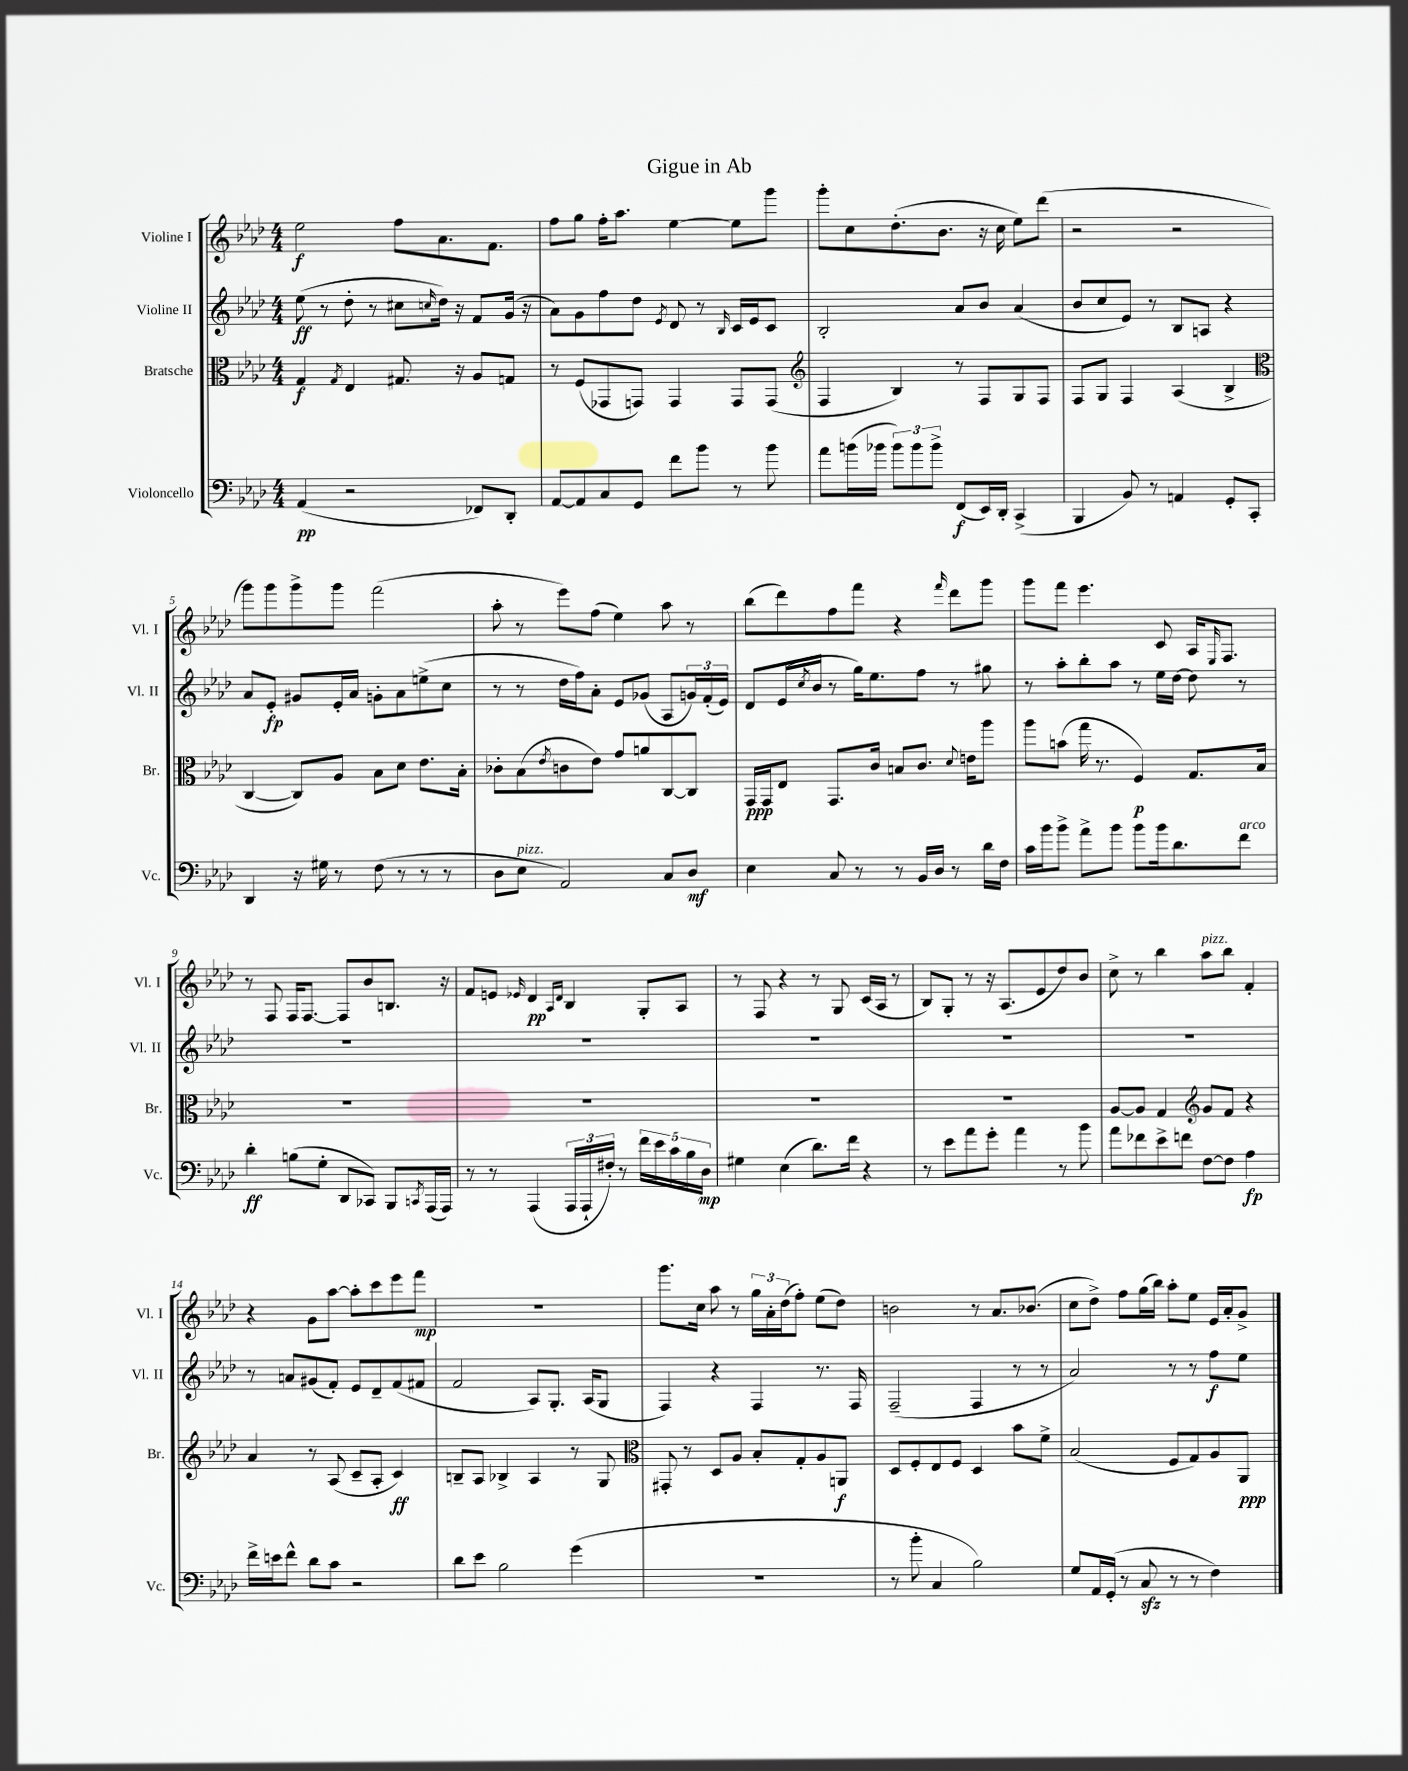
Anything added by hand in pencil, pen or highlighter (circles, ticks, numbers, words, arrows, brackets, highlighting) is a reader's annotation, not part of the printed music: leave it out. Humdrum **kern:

**kern	**kern	**kern	**kern
*staff4	*staff3	*staff2	*staff1
*clefF4	*clefC3	*clefG2	*clefG2
*k[b-e-a-d-]	*k[b-e-a-d-]	*k[b-e-a-d-]	*k[b-e-a-d-]
*M4/4	*M4/4	*M4/4	*M4/4
(4AA-	4G	(8ee-	2ee-
.	.	8r	.
.	8qG	.	.
2r	4E-	8dd-'	.
.	.	8r	.
.	8.G#	8cc#	8ff
.	.	16qqcc	.
.	.	16dd-)	8.a-
.	16r	16r	.
8FF-)	8A-	8f	.
.	.	.	8.f
8DD-'	8G	(16g	.
.	.	16r	.
=	=	=	=
[8AA-	8r	8a-)	8ff
8AA-]	(8F	8g	8gg
8C	8GG-	8ff	16ff'
.	.	.	8.aa-
8GG	8GG)	8dd-	.
.	.	8qe-	.
8f	4GG	8d-	[4ee-
8b-	.	8r	.
.	.	16qqB-	.
8r	8GG	16c	8ee-]
.	.	16e-	.
8b-	(8GG	8c	8ggg
=	=	=	=
*	*clefG2	*	*
8a-	4F	2B-'	8ggg'
(16b	.	.	8cc
16b-	.	.	.
12b-)	4B-)	.	(8.dd-'
12b-	.	.	.
12b-^	.	.	.
.	.	.	8.b-
(8FF	8r	8a-	.
16EE-)	8F	8b-	16r
16DD-'	.	.	16cc
(4CC^	8G	(4a-	8ee-)
.	8F	.	(8ddd-
=	=	=	=
4BBB-	8F	8b-	2r
.	8G	8cc	.
8BB-)	4F	8e-)	.
8r	.	8r	.
4AA	(4A-	8B-	2r
.	.	8A	.
8GG'	4B-^	4r	.
8CC'	.	.	.
=	=	=	=
*	*clefC3	*	*
4DD-	[4C	8a-	8ggg)
.	.	8e-'	8ggg
16r	8C])	8g#	8ggg^
16G#	.	.	.
8r	8A-	16e-'	8ggg
.	.	16a-	.
(8F	8B-	8g'	(2fff
8r	8d-	8a-	.
8r	8.e-	(8ee^	.
8r	.	8cc	.
.	16B-'	.	.
=	=	=	=
8D-	8c-'	8r	8aa-'
8E-	(8B-	8r	8r
.	8qe-	.	.
2AA-)	8c	16dd-	8eee-)
.	.	16ff)	.
.	8e-)	8a-'	(8ff
.	8g	8e-	4ee-)
.	8a	(8g-	.
8C	[8C	8A-	8aa-
8D-	8C]	24g)	8r
.	.	(24f'	.
.	.	24e-)	.
=	=	=	=
4E-	16GG	8d-	(8bb-
.	16GG	.	.
.	8E-	(16e-	8ddd-)
.	.	8qcc	.
.	.	16b-	.
8C	8.GG	8r	8ff
8r	.	16gg)	8fff
.	16c	8.ee-	.
8r	8B	.	4r
16BB-	8.c	8ff	.
16D-	.	.	.
.	.	.	16qqfff
8r	.	8r	8ddd-
.	8qqd-	.	.
.	16e	.	.
16d-	8aa-	8gg#	8ggg
16F	.	.	.
=	=	=	=
16c	8aa-	8r	8ggg
16b-	.	.	.
8b-^	(8b	8aa-'	8fff
8a-^	16gg	8bb-'	4.eee-
.	8.r	.	.
8b-	.	8aa-	.
8b-	4F)	8r	.
16b-	.	16ee-	8c
8.d-	.	[16dd-	.
.	8.G	8dd-]	16A-
.	.	.	16qqE-
.	.	.	8.F
8f	.	8r	.
.	16B-	.	.
=	=	=	=
4d-'	1r	1r	8r
.	.	.	8F
(8B	.	.	16F
.	.	.	[8.F
8G'	.	.	.
8DD-	.	.	8F]
8CC-)	.	.	8b-
8BBB-	.	.	8.B
8qCC	.	.	.
(16AAA-	.	.	.
16AAA-)	.	.	16r
=	=	=	=
8r	1r	1r	8f
8r	.	.	8e
.	.	.	16qqe-
(4AAA-	.	.	4d-
.	.	.	16qqA-
.	.	.	16qqd-
24AAA-	.	.	4B-
24AAA-`	.	.	.
24F#')	.	.	.
8r	.	.	.
20f	.	.	8G'
20e-	.	.	.
20c	.	.	.
.	.	.	8A-
20B-	.	.	.
20D-	.	.	.
=	=	=	=
4G#	1r	1r	8r
.	.	.	8F
(4E-	.	.	4r
8.d-)	.	.	8r
.	.	.	8G
16f	.	.	.
4r	.	.	(16c
.	.	.	16A-
.	.	.	8r
=	=	=	=
8r	1r	1r	8B-)
8e-	.	.	8G'
8a-	.	.	8r
8g'	.	.	16r
.	.	.	(8.A-
4a-	.	.	.
.	.	.	8e-
8r	.	.	8dd-)
8b-	.	.	8b-
=	=	=	=
8a-	[8A-	1r	8cc^
8f-	8A-]	.	8r
8e-^	4G	.	4bb-
8f	.	.	.
*	*clefG2	*	*
[8F	8g	.	8aa-
8F]	8f	.	8bb-
4A-	4r	.	4f'
=	=	=	=
16f^	4a-	8r	4r
16e	.	.	.
8f^^	.	8a	.
8d-	8r	(8g#	8g
8c	(8A-	8f')	[8aa-
2r	8c~	8e-	8aa-']
.	8A-'	8d-~	8ccc
.	4c)	(8f	8eee-
.	.	8f#	8fff
=	=	=	=
8d-	8B~	2f	1r
8e-	8A-	.	.
2B-	4B-^	.	.
.	4A-	8A-)	.
.	.	8.G'	.
(4g	8r	.	.
.	.	(16A-	.
.	8G	8G	.
=	=	=	=
*	*clefC3	*	*
1r	8GG#'	4F)	8.ggg
.	8r	.	.
.	.	.	16cc
.	8D-	4r	8aa-
.	8A-	.	8r
.	8B-'	4F	24gg
.	.	.	24a-'
.	.	.	(24dd-
.	8G'	.	8ff')
.	8A-	8.r	(8ee-
.	8AA	.	8dd-)
.	.	16F	.
=	=	=	=
8r	8D-	(2F~	2b
8b-'	8F'	.	.
4C	8E-	.	.
.	8F	.	.
2B-)	4D-	4F	8r
.	.	.	8.a-
.	8b-	8r	.
.	.	.	(8.b-
.	8f^	8r	.
=	=	=	=
8G	(2B-	2a-)	8cc
16AA-	.	.	8dd-^)
(16GG'	.	.	.
8r	.	.	8ff
8C	.	.	(16gg
.	.	.	16bb-)
8r	8F	8r	8aa-'
8r	8G)	8r	8ee-
4F)	8A-	8ff	16e-
.	.	.	16a-'
.	8AA-	8ee-	8g^
==	==	==	==
*-	*-	*-	*-
